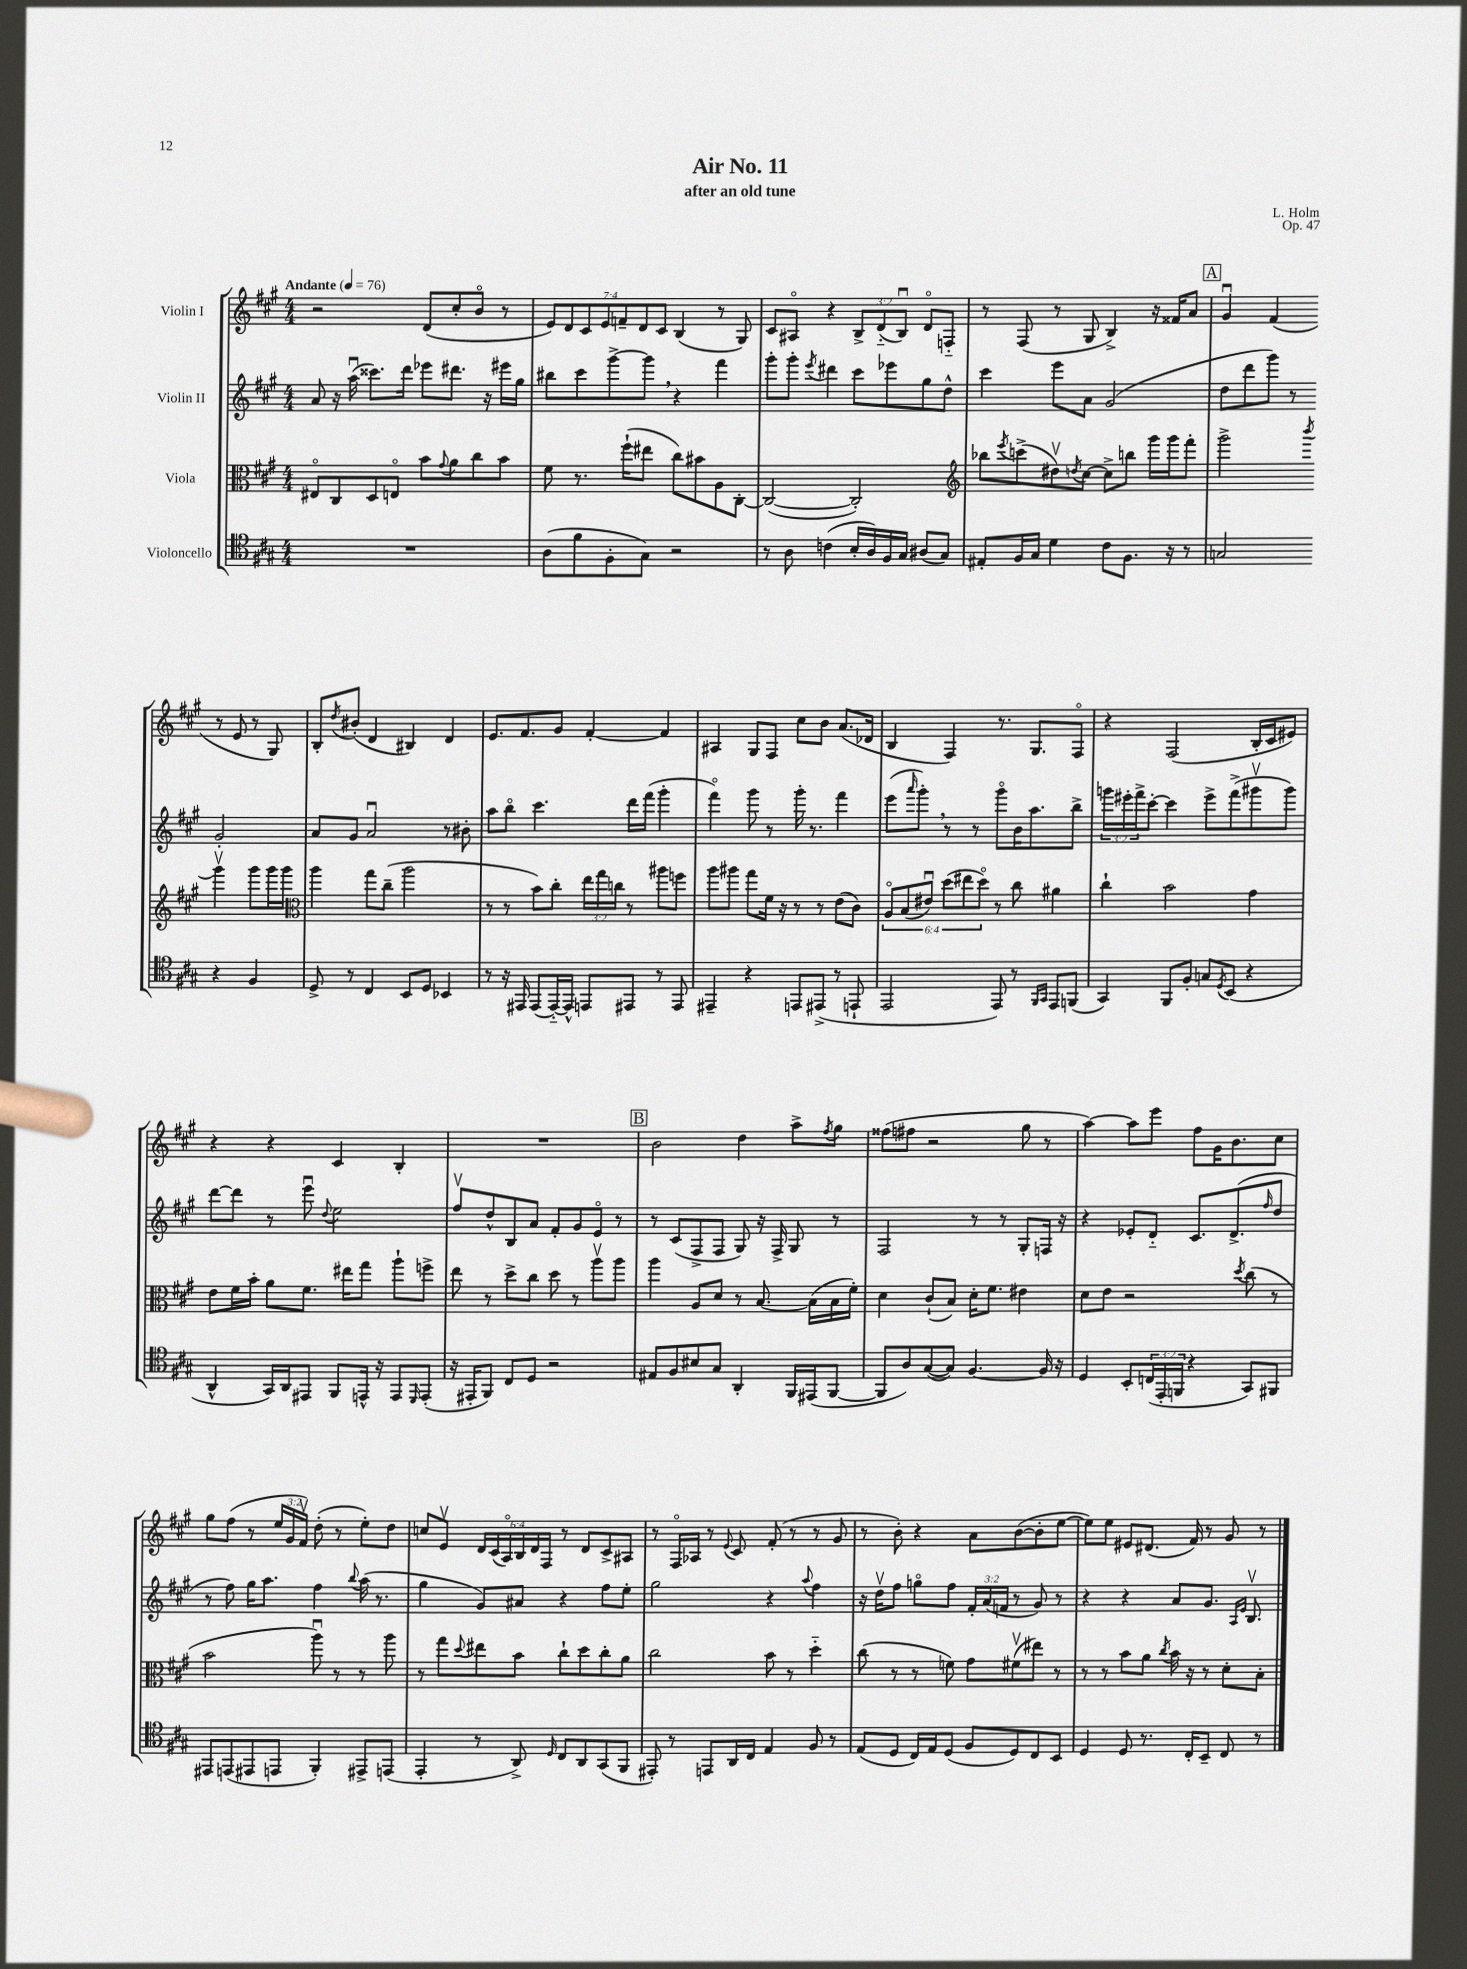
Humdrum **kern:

**kern	**kern	**kern	**kern
*staff4	*staff3	*staff2	*staff1
*clefC4	*clefC3	*clefG2	*clefG2
*k[f#c#g#]	*k[f#c#g#]	*k[f#c#g#]	*k[f#c#g#]
*M4/4	*M4/4	*M4/4	*M4/4
*MM76	*MM76	*MM76	*MM76
1r	8E#o	8a	2r
.	8C#	16r	.
.	.	(16aau	.
.	8D	8.ccc##)	.
.	8Eo	.	.
.	.	16ddd	.
.	8b	8eee-	(8d
.	8qqg#	.	.
.	8a	8.ddd#	8cc#'
.	8cc#	.	8bo
.	.	16r	.
.	8b	16eee#	8r
.	.	16gg#	.
=	=	=	=
(8A	8f#	8bb#	14e)
.	.	.	14d
8f#	8.r	8ccc#	.
.	.	.	14c#
.	.	.	14e
8F#'	.	[8ggg#^	.
.	.	.	14f~
.	(16ff#`	.	.
.	.	.	14d
8G#)	8ee#	8ggg#]	.
.	.	.	14c#
2r	8cc#)	4r	(4B
.	8b#	.	.
.	8A	4fff#	8r
.	[8C#'	.	8G#)
=	=	=	=
8r	(2C#_	8ggg#'	8c#
8A	.	8ggg#'	8A#o
.	.	8qeee	.
(4c	.	4ddd#	4r
16B'	2C#'])	8ccc#	12B^
16A)	.	.	.
.	.	.	(12d'~
16F#	.	8eee-	.
.	.	.	12Bu)
16G#	.	.	.
(8A#	.	8gg#	8do
8G#)	.	8dd^^	8F'~
=	=	=	=
*	*clefG2	*	*
8E#'	8bb-	4ccc#	8r
.	8qeee	.	.
16F#	(8ccc^	.	(8F#
16G#	.	.	.
4d	8dd#v)	8eee	8r
.	8qdd	.	.
.	[8cc#	8a	8G#
8c#	8cc#^]	(2g#	4B^)
8.F#	8bb	.	.
.	16ggg#	.	16r
16r	16ggg#	.	16f##
8r	8fff#'	.	8a
=	=	=	=
2G	2ggg#^	8dd	4g#u
.	.	8ddd	.
.	.	8ggg#)	(4f#
.	.	8r	.
.	8qbbb	.	.
4r	4ggg#v	2g#'	8r
.	.	.	8e
4F#	8ggg#	.	8r
.	16ggg#	.	8G#)
.	16ggg#	.	.
=	=	=	=
*	*clefC3	*	*
8D^	4aa	8a	8B'
.	.	.	8qdd
8r	.	8g#	(8b#'
4C#	8gg#	2au	4d
.	(8cc#~	.	.
8BB	2aa	.	4B#)
8D	.	.	.
4BB-	.	8r	4d
.	.	8b#'	.
=	=	=	=
8r	8r	8aa	8.e
16r	8r	8bbo	.
16EE#	.	.	8.f#
(8EE#	8b)	4.ccc#	.
[16EE#'~)	8cc#'	.	8g#
16EE#^^]	.	.	.
8EE	24ee	.	[4f#'
.	24gg#	.	.
.	24cc	.	.
8EE#	8r	16ddd	.
.	.	(16fff#	.
8r	8aa#	4ggg#'	4f#]
8EE#	8ff	.	.
=	=	=	=
4EE#~	8aa	4fff#o)	4A#
.	8aa#	.	.
4r	8gg#	8ggg#	8G#
.	16f#	8r	8F#
.	16r	.	.
8EE	8r	16ggg#'	8cc#
.	.	8.r	.
(8EE#^	8r	.	8b
8r	(8e	4fff#	(8.a
8EE`	8c#)	.	.
.	.	.	16d-
=	=	=	=
2EE	12Ao	(8eee	4B
.	(12B	.	.
.	.	16qqaaa	.
.	.	8ggg#')	.
.	12e#u)	.	.
.	(12dd	8r	4F#)
.	12ee#	.	.
.	.	8r	.
.	12ddo)	.	.
8EE)	8r	8ggg#o	8.r
8r	8cc#	16b	.
.	.	8.aa	8.G#
16qqFF#	.	.	.
16qqGG#	.	.	.
8EE	4a#	.	.
(8FF	.	8bb^	8F#o
=	=	=	=
4GG#)	4cc#`	24ggg	4r
.	.	24eee#'	.
.	.	24fff#^	.
.	.	[8ccc#'	.
8FF#	2b	4ccc#]	(2F#
8F#'	.	.	.
8G	.	8eee#^	.
8qD	.	.	.
(8BB	.	(8fff#^	.
4r	4g#	8ggg#v	16B'
.	.	.	16c#
.	.	8ggg#)	8e#)
=	=	=	=
4AA^^	8e	[8ddd	4r
.	16f#	8ddd]	.
.	16b'	.	.
16GG#)	8a	8r	4r
16AA	.	.	.
8EE#	8.f#	8eeeu	.
.	.	8qqdd	.
8FF#	.	2ee	4c#
.	16ee#	.	.
16EE^^	8gg#	.	.
16r	.	.	.
8EE	8aa`	.	4B'
16qqDD	.	.	.
(8EE'	8ff^	.	.
=	=	=	=
16r	8ee	8ff#v	1r
16EE#'	.	.	.
8FF#)	8r	8dd^^	.
8C#	8dd^	8B	.
8D	8cc#	8a	.
2r	8dd	8f#'	.
.	8r	8g#	.
.	8aav	8eo	.
.	8aa	8r	.
=	=	=	=
8E#	4aa	8r	2b
8F#	.	(8c#	.
8B#	8A	8F#^	.
8G#	8d	8F#	.
4AA'	8r	8G#)	4dd
.	[8.B	16r	.
.	.	16F#^	.
16FF#	.	8G#	8aa^
(16EE#	(16B]	.	.
.	.	.	8qff#
[8FF#	16B	8r	8gg#
.	16f#')	.	.
=	=	=	=
8FF#]	4d	2F#	(8ff##
8A)	.	.	8ff#
([8G#	(8c#`	.	2r
8G#])	8B)	.	.
[4.F#	16d'	8r	.
.	8.f#	.	.
.	.	8r	.
.	4e#	8G#'	8gg#
16F#]	.	16F	8r
16r	.	16r	.
=	=	=	=
4D	8d	4r	[4aa)
.	8e	.	.
8BB'	2r	8e-'	8aa]
(24C	.	8d'~	8eee
24EE'	.	.	.
24FF	.	.	.
4r	.	8.c#	8ff#
.	.	.	16g#
.	.	(8.d^	8.b
.	8qdd	.	.
8GG#)	(8cc#	.	.
.	.	16qqff#	.
8FF#	8r	8dd	8cc#
=	=	=	=
8EE#	2b	8r	8gg#
(8EE	.	8ff#)	(8ff#
8EE#	.	16gg#	8r
.	.	8.aa	.
8EE	.	.	24ee
.	.	.	24g#
.	.	.	24f#v)
4FF#')	8aau)	4ff#	(8dd'
.	8r	.	8r
.	.	8qqbb	.
8EE#^	8r	(16aa	8ee')
.	.	8.r	.
(8EE	8aa	.	8dd
=	=	=	=
4EE'	8r	4gg#	8cc
.	8gg#	.	8ev
.	8qqdd	.	.
8r	8ee#	8g#)	24d
.	.	.	(24c#
.	.	.	24Ao)
8AA^)	8b	8a#	24B
.	.	.	24d
.	.	.	24F#
16qqD	.	.	.
8C#	8cc#`	4r	8r
8AA	8dd	.	8d
(8GG#	8cc#'	8ff#	8c#^
8FF#	8a	8ee'	8A#
=	=	=	=
8EE#')	2cc#	2gg#	8r
8r	.	.	16F#o
.	.	.	16A-
8EE	.	.	8r
.	.	.	8qqe
16AA	.	.	8c#
16C#	.	.	.
4E	8b	4r	(8f#'
.	8r	.	8r
.	.	8qqaa	.
8F#	4dd'~	4ff#	8r
8r	.	.	8g#
=	=	=	=
(8E	(8cc#	16r	8r
.	.	16ddv	.
8D	8r	8ff#	8b')
16C#)	8r	8ggo	4r
16E	.	.	.
(8D	8f)	8ff#	.
8F#	8g#	24f#'	8a
.	.	(24a	.
.	.	24f	.
8D)	(8f#v	8r	([8b
8C#	8ee#)	8g#)	8b']
8BB	8r	8r	[8ee
=	=	=	=
4D	8r	4r	8ee])
.	8r	.	8ee
8D	8b	4r	8e#
8.r	8a	.	(8.d#
.	8qcc#	.	.
.	16b	8a	.
16C#'	16r	.	16f#)
8BB~	8r	8.g#	8r
8C#	8d'	.	8g#
.	.	16qqA	.
.	.	16qqe	.
.	.	8.Bv	.
8r	8B'	.	8r
==	==	==	==
*-	*-	*-	*-
